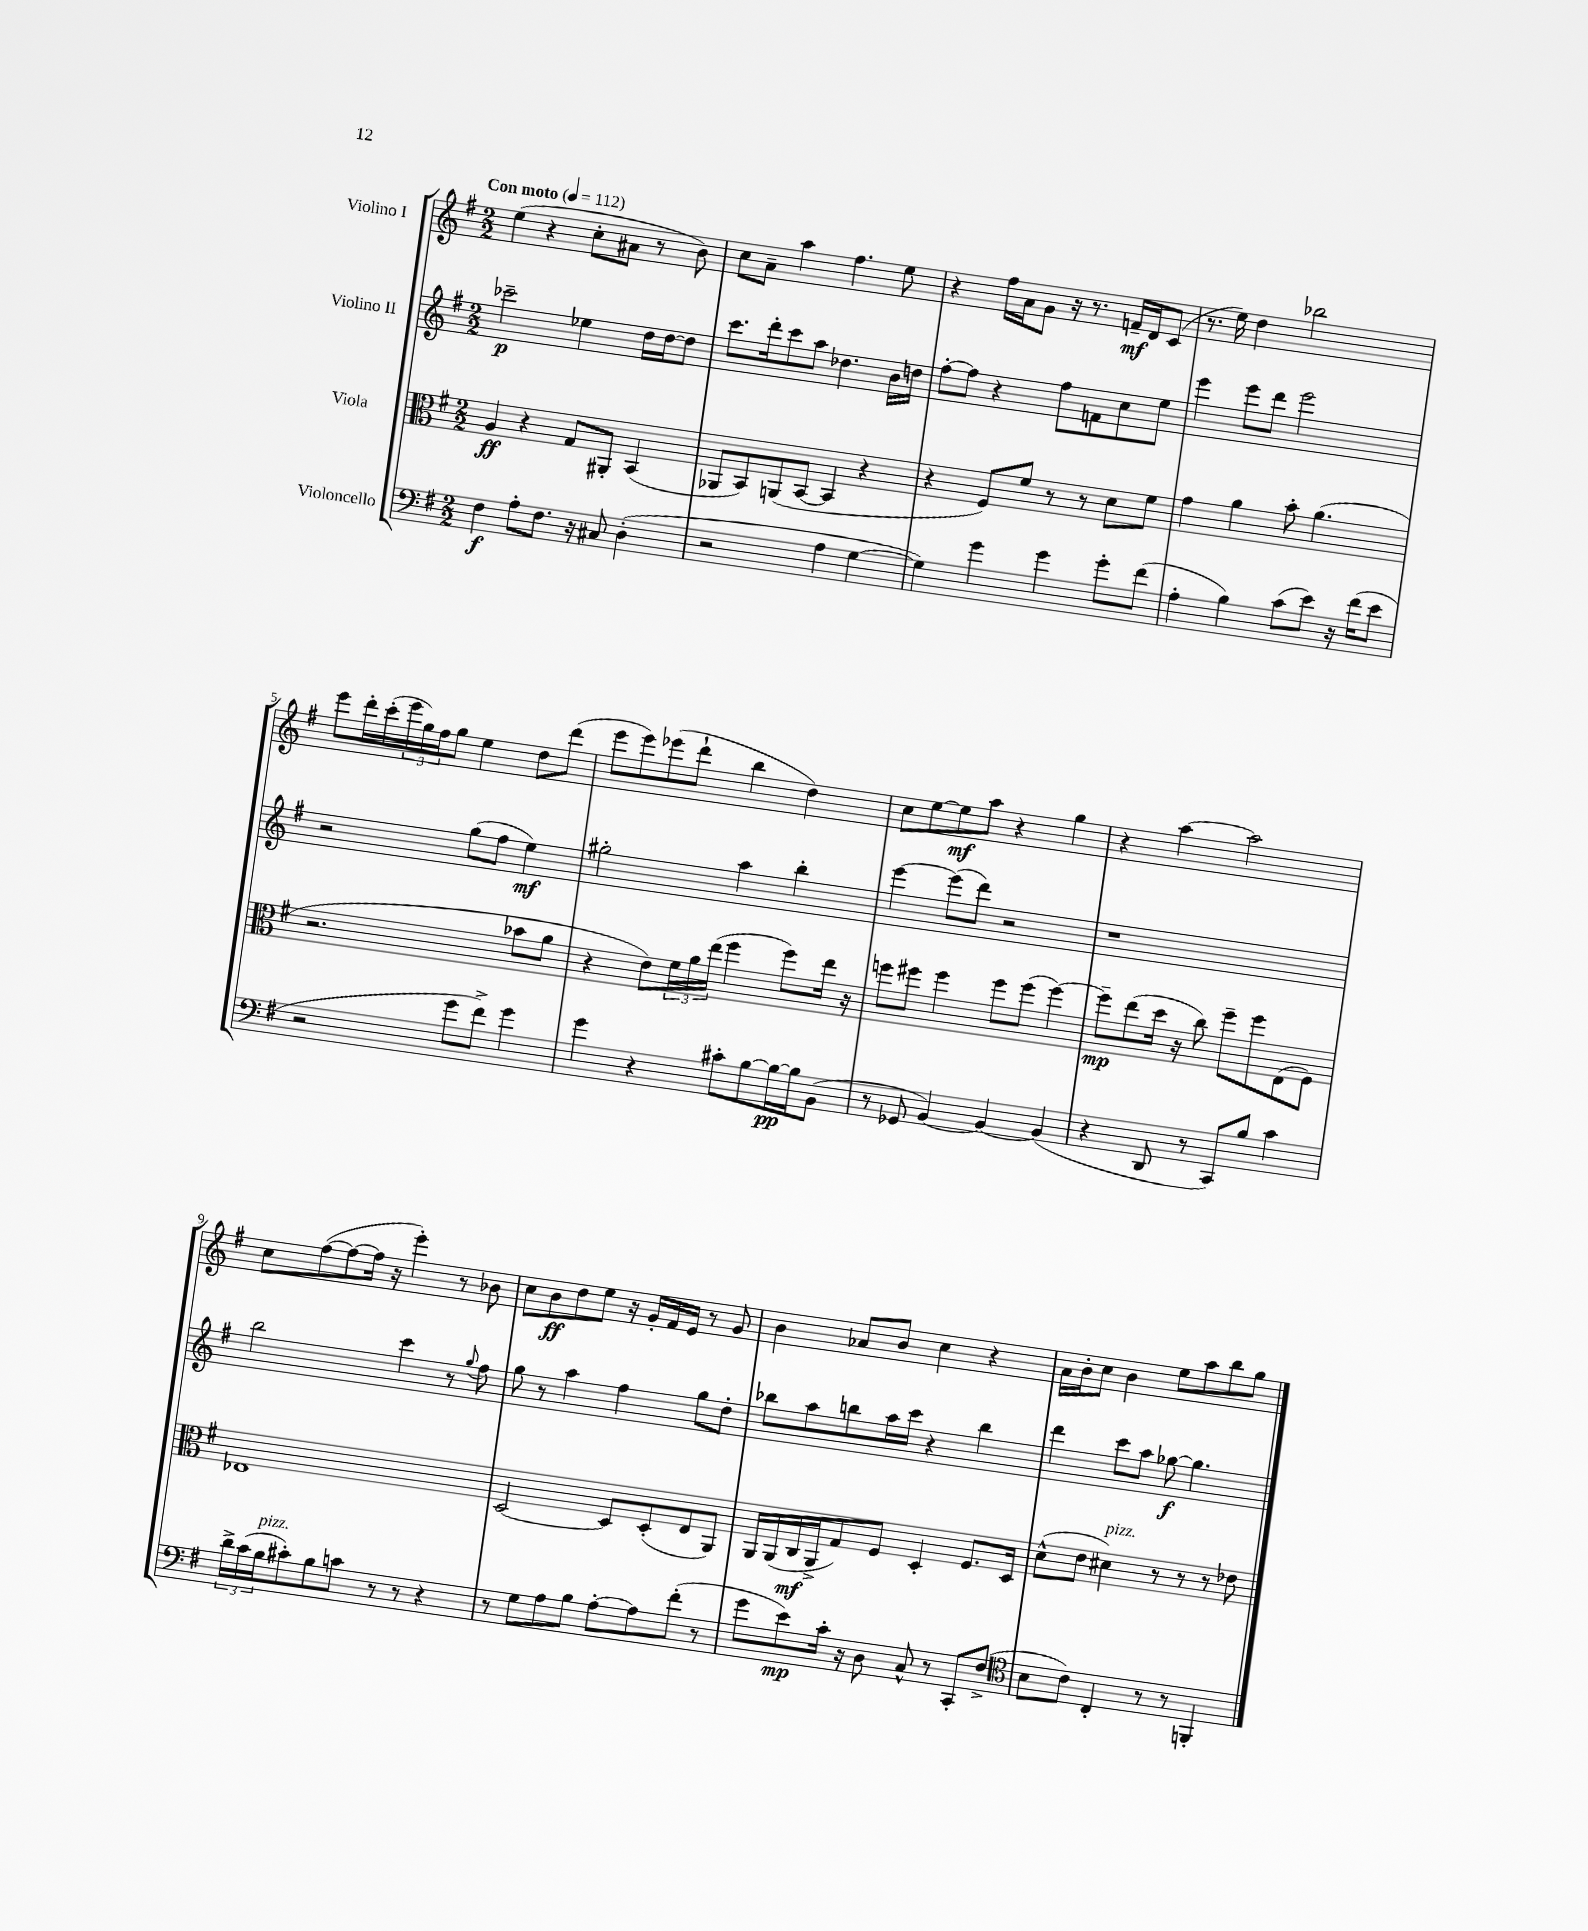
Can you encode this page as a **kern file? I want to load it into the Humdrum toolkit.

**kern	**dynam	**kern	**dynam	**kern	**dynam	**kern	**dynam
*part4	*part4	*part3	*part3	*part2	*part2	*part1	*part1
*staff4	*staff4	*staff3	*staff3	*staff2	*staff2	*staff1	*staff1
*I"Violoncello	*	*I"Viola	*	*I"Violino II	*	*I"Violino I	*
*clefF4	*	*clefC3	*	*clefG2	*	*clefG2	*
*k[f#]	*	*k[f#]	*	*k[f#]	*	*k[f#]	*
*M2/2	*	*M2/2	*	*M2/2	*	*M2/2	*
*MM112	*	*MM112	*	*MM112	*	*MM112	*
=1	=1	=1	=1	=1	=1	=1	=1
!	!	!	!	!	!	!LO:TX:a:B:t=Con moto	!
4F#\	f	4A/	ff	2ccc-X~\	p	(4ee\	.
8A'\L	.	4r	.	.	.	4r	.
8.F#\J	.	.	.	.	.	.	.
.	.	8G/L	.	4ee-X\	.	8cc'\L	.
16r	.	.	.	.	.	.	.
8C#X/	.	8AA#X'/J	.	.	.	8a#X\J	.
(4D'\	.	(4BB/	.	16dd\LL	.	8r	.
.	.	.	.	[16dd\J	.	.	.
.	.	.	.	8dd\J]	.	8b\)	.
=2	=2	=2	=2	=2	=2	=2	=2
2r	.	8AA-X/L	.	8.ccc\L	.	8cc\L	.
.	.	8BB/)	.	.	.	8a~\J	.
.	.	.	.	16ddd'\k	.	.	.
.	.	(8AAn/	.	8ccc\	.	4aa\	.
.	.	[8BB/J	.	8aa\J	.	.	.
4A\	.	4BB/]	.	4.dd-X\	.	4.ff#\	.
[4G\	.	4r	.	.	.	.	.
.	.	.	.	16b\LL	.	8ee\	.
.	.	.	.	16ddn\JJ	.	.	.
=3	=3	=3	=3	=3	=3	=3	=3
4G\])	.	4r	.	[8ff#'\L	.	4r	.
.	.	.	.	8ff#\J]	.	.	.
4g\	.	8F#/L)	.	4r	.	16ff#\LL	.
.	.	.	.	.	.	16a\J	.
.	.	8f#/J	.	.	.	8g\J	.
4g\	.	8r	.	8ff#\L	.	16r	.
.	.	.	.	.	.	8.r	.
.	.	8r	.	8fn\	.	.	.
8g'\L	.	8d\L	.	8cc\	.	16fn~/LL	mf
.	.	.	.	.	.	16d/J	.
(8f#\J	.	8f#\J	.	8ee\J	.	(8c/J	.
=4	=4	=4	=4	=4	=4	=4	=4
4A'\	.	4g\	.	4eee\	.	8.r	.
.	.	.	.	.	.	16ee\)	.
4B\)	.	4a\	.	8eee\L	.	4dd\	.
.	.	.	.	8ddd\J	.	.	.
(8c\L	.	8b'\	.	2eee\	.	2bb-X\	.
8e\J)	.	(4.a\	.	.	.	.	.
16r	.	.	.	.	.	.	.
(16f#\KL	.	.	.	.	.	.	.
8e\J	.	.	.	.	.	.	.
!!LO:LB:g=z
=5	=5	=5	=5	=5	=5	=5	=5
2r	.	2.r	.	2r	.	8eee\L	.
.	.	.	.	.	.	16ddd'\L	.
.	.	.	.	.	.	(16ccc'\	.
.	.	.	.	.	.	24eee\	.
.	.	.	.	.	.	24gg\)	.
.	.	.	.	.	.	24ff#\J	.
.	.	.	.	.	.	8gg\J	.
8g\L	.	.	.	(8gg\L	.	4ee\	.
8f#^\J)	.	.	.	8ff#\J	.	.	.
4g\	.	8b-X\L	.	4ee\)	mf	8dd\L	.
.	.	8a\J	.	.	.	(8ddd\J	.
=6	=6	=6	=6	=6	=6	=6	=6
4g\	.	4r	.	2gg#X'\	.	8eee\L	.
.	.	.	.	.	.	8eee\)	.
4r	.	8e\L)	.	.	.	(8eee-X\	.
.	.	24f#\L	.	.	.	8ddd`\J	.
.	.	24a\	.	.	.	.	.
.	.	(24ee\JJ	.	.	.	.	.
8c#X'\L	.	4ff#\	.	4aa\	.	4bb\	.
[8B\	.	.	.	.	.	.	.
16B\L_	pp	8ff#\L)	.	4bb'\	.	4dd\)	.
16B\J]	.	.	.	.	.	.	.
(8BB\J	.	16ee\Jk	.	.	.	.	.
.	.	16r	.	.	.	.	.
=7	=7	=7	=7	=7	=7	=7	=7
8r	.	8ffn\L	.	[4eee\	.	8cc\L	.
8GG-X/	.	8ff#X\J	.	.	.	[8ee\	.
[4BB/)	.	4ff#\	.	(8eee\L]	.	8ee\]	mf
.	.	.	.	8ddd\J)	.	8aa\J	.
4BB/_	.	8ff#\L	.	2r	.	4r	.
.	.	(8ff#\J	.	.	.	.	.
(4BB/]	.	[4ff#\)	.	.	.	4gg\	.
=8	=8	=8	=8	=8	=8	=8	=8
4r	.	8ff#~\L]	mp	1r	.	4r	.
.	.	(8ee\	.	.	.	.	.
8DD/	.	16dd\Jk	.	.	.	[4aa\	.
.	.	16r	.	.	.	.	.
8r	.	8cc\)	.	.	.	.	.
8CC/L)	.	8ff#~\L	.	.	.	2aa\]	.
8B/J	.	8ff#\	.	.	.	.	.
4c\	.	(8E\	.	.	.	.	.
.	.	8F#\J)	.	.	.	.	.
!!LO:LB:g=z
=9	=9	=9	=9	=9	=9	=9	=9
24d^\LL	.	1E-X	.	2bb\	.	8cc\L	.
(24c\	.	.	.	.	.	.	.
!LO:TX:a:i:t=pizz.	!	!	!	!	!	!	!
24B\J	.	.	.	.	.	.	.
8c#X'\)	.	.	.	.	.	([8ff#\	.
8B\	.	.	.	.	.	8ff#\_	.
8cn\J	.	.	.	.	.	16ff#\Jk]	.
.	.	.	.	.	.	16r	.
8r	.	.	.	4ccc\	.	4eee'\)	.
8r	.	.	.	.	.	.	.
4r	.	.	.	8r	.	8r	.
.	.	.	.	8qqgg/	.	.	.
.	.	.	.	8ff#\	.	8b-X\	.
=10	=10	=10	=10	=10	=10	=10	=10
8r	.	[2D/	.	8gg\	.	8cc\L	.
8G\L	.	.	.	8r	.	8b\	ff
8A\	.	.	.	4aa\	.	8dd\	.
8B\J	.	.	.	.	.	8ee\J	.
[8A'\L	.	8D/L]	.	4ff#\	.	16r	.
.	.	.	.	.	.	16g'/LL	.
8A\]	.	(8D'/	.	.	.	16f#/	.
.	.	.	.	.	.	16e/JJ	.
(8f#'\J	.	8E/	.	8gg\L	.	8r	.
8r	.	8AA/J)	.	8dd'\J	.	8g/	.
=11	=11	=11	=11	=11	=11	=11	=11
8g\L	.	16AA/LL	.	8bb-X\L	.	4b\	.
.	.	(16AA/	.	.	.	.	.
8e\)	mp	16C/	mf	8aa\	.	.	.
.	.	16AA^/J	.	.	.	.	.
16c'\Jk	.	8G/)	.	8bbn\	.	8a-X/L	.
16r	.	.	.	.	.	.	.
8D\	.	8F#/J	.	16aa\L	.	8b/J	.
.	.	.	.	16ccc\JJ	.	.	.
8C^^/	.	4D'/	.	4r	.	4cc\	.
8r	.	.	.	.	.	.	.
8CC'/L	.	8.F#/L	.	4bb\	.	4r	.
(8F#^/J	.	.	.	.	.	.	.
.	.	16D/Jk	.	.	.	.	.
=12	=12	=12	=12	=12	=12	=12	=12
*clefC4	*	*	*	*	*	*	*
8B\L	.	(8d^^\L	.	4ddd\	.	16a\LL	.
.	.	.	.	.	.	16b'\J	.
8c\J)	.	8e\J	.	.	.	8cc\J	.
!	!	!LO:TX:a:i:t=pizz.	!	!	!	!	!
4C'/	.	4d#X\)	.	8ccc\L	.	4b\	.
.	.	.	.	8aa\J	.	.	.
8r	.	8r	.	[8gg-X\	f	8ee\L	.
8r	.	8r	.	4.gg-\]	.	8aa\	.
4FFn'/	.	8r	.	.	.	8bb\	.
.	.	8e-X\	.	.	.	8gg\J	.
==	==	==	==	==	==	==	==
*-	*-	*-	*-	*-	*-	*-	*-
